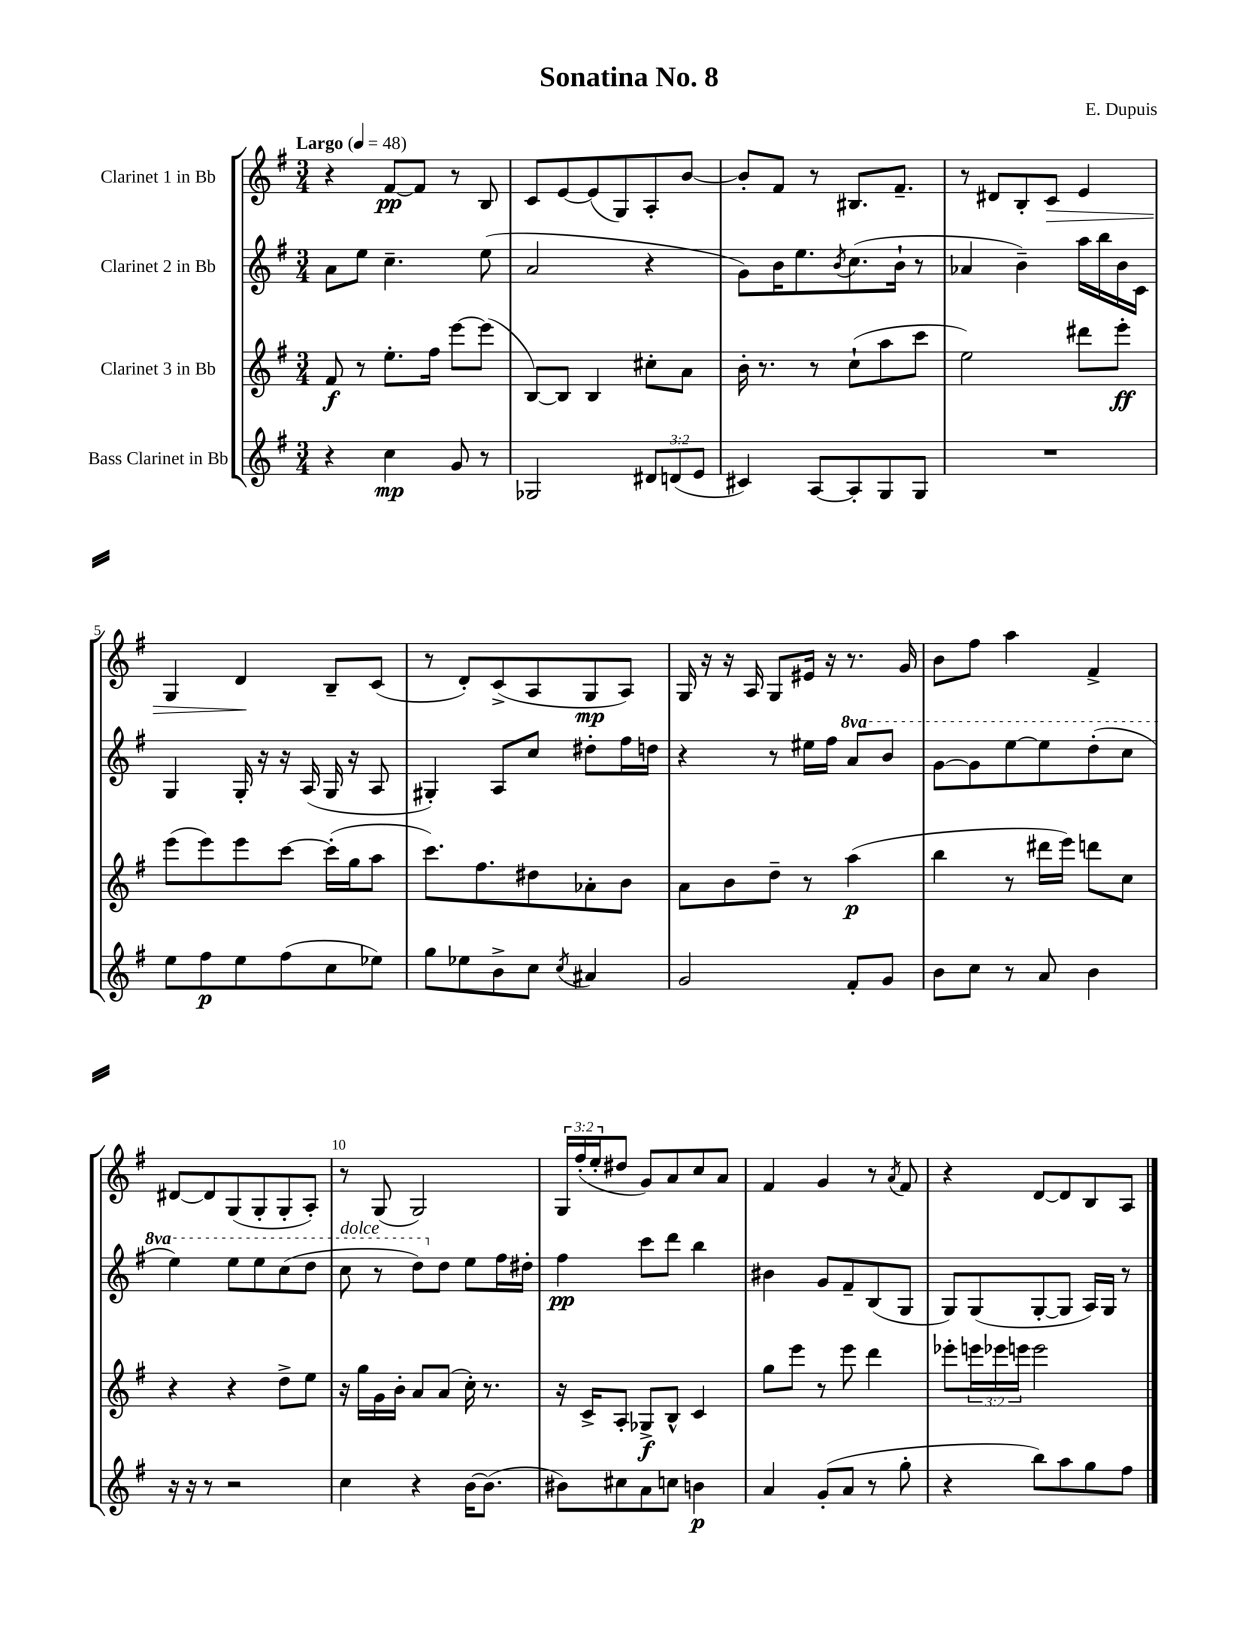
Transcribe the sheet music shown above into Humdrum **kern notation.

**kern	**kern	**kern	**kern
*staff4	*staff3	*staff2	*staff1
*clefG2	*clefG2	*clefG2	*clefG2
*k[f#]	*k[f#]	*k[f#]	*k[f#]
*M3/4	*M3/4	*M3/4	*M3/4
*MM48	*MM48	*MM48	*MM48
4r	8f#	8a	4r
.	8r	8ee	.
4cc	8.ee'	4.cc~	[8f#
.	.	.	8f#]
.	16ff#	.	.
8g	[8eee	.	8r
8r	(8eee]	(8ee	8B
=	=	=	=
2G-	[8B)	2a	8c
.	8B]	.	[8e
.	4B	.	(8e]
.	.	.	8G)
12d#	8cc#'	4r	8A'
(12d	.	.	.
.	8a	.	[8b
12e	.	.	.
=	=	=	=
4c#)	16b'	8g)	8b']
.	8.r	.	.
.	.	16b	8f#
.	.	8.ee	.
[8A	8r	.	8r
.	.	8qb	.
8A']	(8cc`	(8.cc	8.B#
8G	8aa	.	.
.	.	16b`	8.f#~
8G	8ccc	8r	.
=	=	=	=
2.r	2ee)	4a-	8r
.	.	.	8d#
.	.	4b~)	8B'
.	.	.	8c
.	8ddd#	16aa	4e
.	.	16bb	.
.	8eee'	16b	.
.	.	16c	.
=	=	=	=
8ee	(8eee	4G	4G
8ff#	8eee)	.	.
8ee	8eee	16G'	4d
.	.	16r	.
(8ff#	[8ccc	16r	.
.	.	(16A	.
8cc	(16ccc']	16G	8B~
.	16gg	16r	.
8ee-)	8aa	8A	(8c
=	=	=	=
8gg	8.ccc)	4G#')	8r
8ee-	.	.	8d')
.	8.ff#	.	.
8b^	.	8A	(8c^
8cc	8dd#	8cc	8A
8qcc	.	.	.
4a#	8a-'	8dd#'	8G
.	8b	16ff#	8A)
.	.	16dd	.
=	=	=	=
2g	8a	4r	16G
.	.	.	16r
.	8b	.	16r
.	.	.	16A
.	8dd~	8r	8G
.	8r	16ee#	16e#
.	.	16ff#	16r
8f#'	(4aa	8aa	8.r
8g	.	8bb	.
.	.	.	16g
=	=	=	=
8b	4bb	[8gg	8b
8cc	.	8gg]	8ff#
8r	8r	[8eee	4aa
8a	16ddd#	8eee]	.
.	16eee)	.	.
4b	8ddd	(8ddd'	4f#^
.	8cc	8ccc	.
=	=	=	=
16r	4r	4eee)	[8d#
16r	.	.	.
8r	.	.	8d#]
2r	4r	8eee	(8G
.	.	8eee	8G'
.	8dd^	(8ccc	8G'
.	8ee	8ddd	8A')
=	=	=	=
4cc	16r	8ccc	8r
.	16gg	.	.
.	16g	8r	(8G
.	16b'	.	.
4r	8a	8ddd)	2G)
.	(8a	8dd	.
[16b	16cc')	8ee	.
(8.b]	8.r	.	.
.	.	16ff#	.
.	.	16dd#'	.
=	=	=	=
8b#)	16r	4ff#	24G
.	.	.	(24ff#'
.	16c^	.	.
.	.	.	24ee'
8cc#	8A'	.	8dd#
8a	8G-^	8ccc	8g)
8cc	8B^^	8ddd	8a
4b	4c	4bb	8cc
.	.	.	8a
=	=	=	=
4a	8gg	4b#	4f#
.	8eee	.	.
(8g'	8r	8g	4g
8a	8eee	8f#~	.
8r	4ddd	(8B	8r
.	.	.	8qa
8gg'	.	8G	8f#
=	=	=	=
4r	8eee-'	8G)	4r
.	24eee	(8G	.
.	24eee-	.	.
.	24eee	.	.
8bb)	2eee	[8G'	[8d
8aa	.	8G]	8d]
8gg	.	16A)	8B
.	.	16G	.
8ff#	.	8r	8A
==	==	==	==
*-	*-	*-	*-
